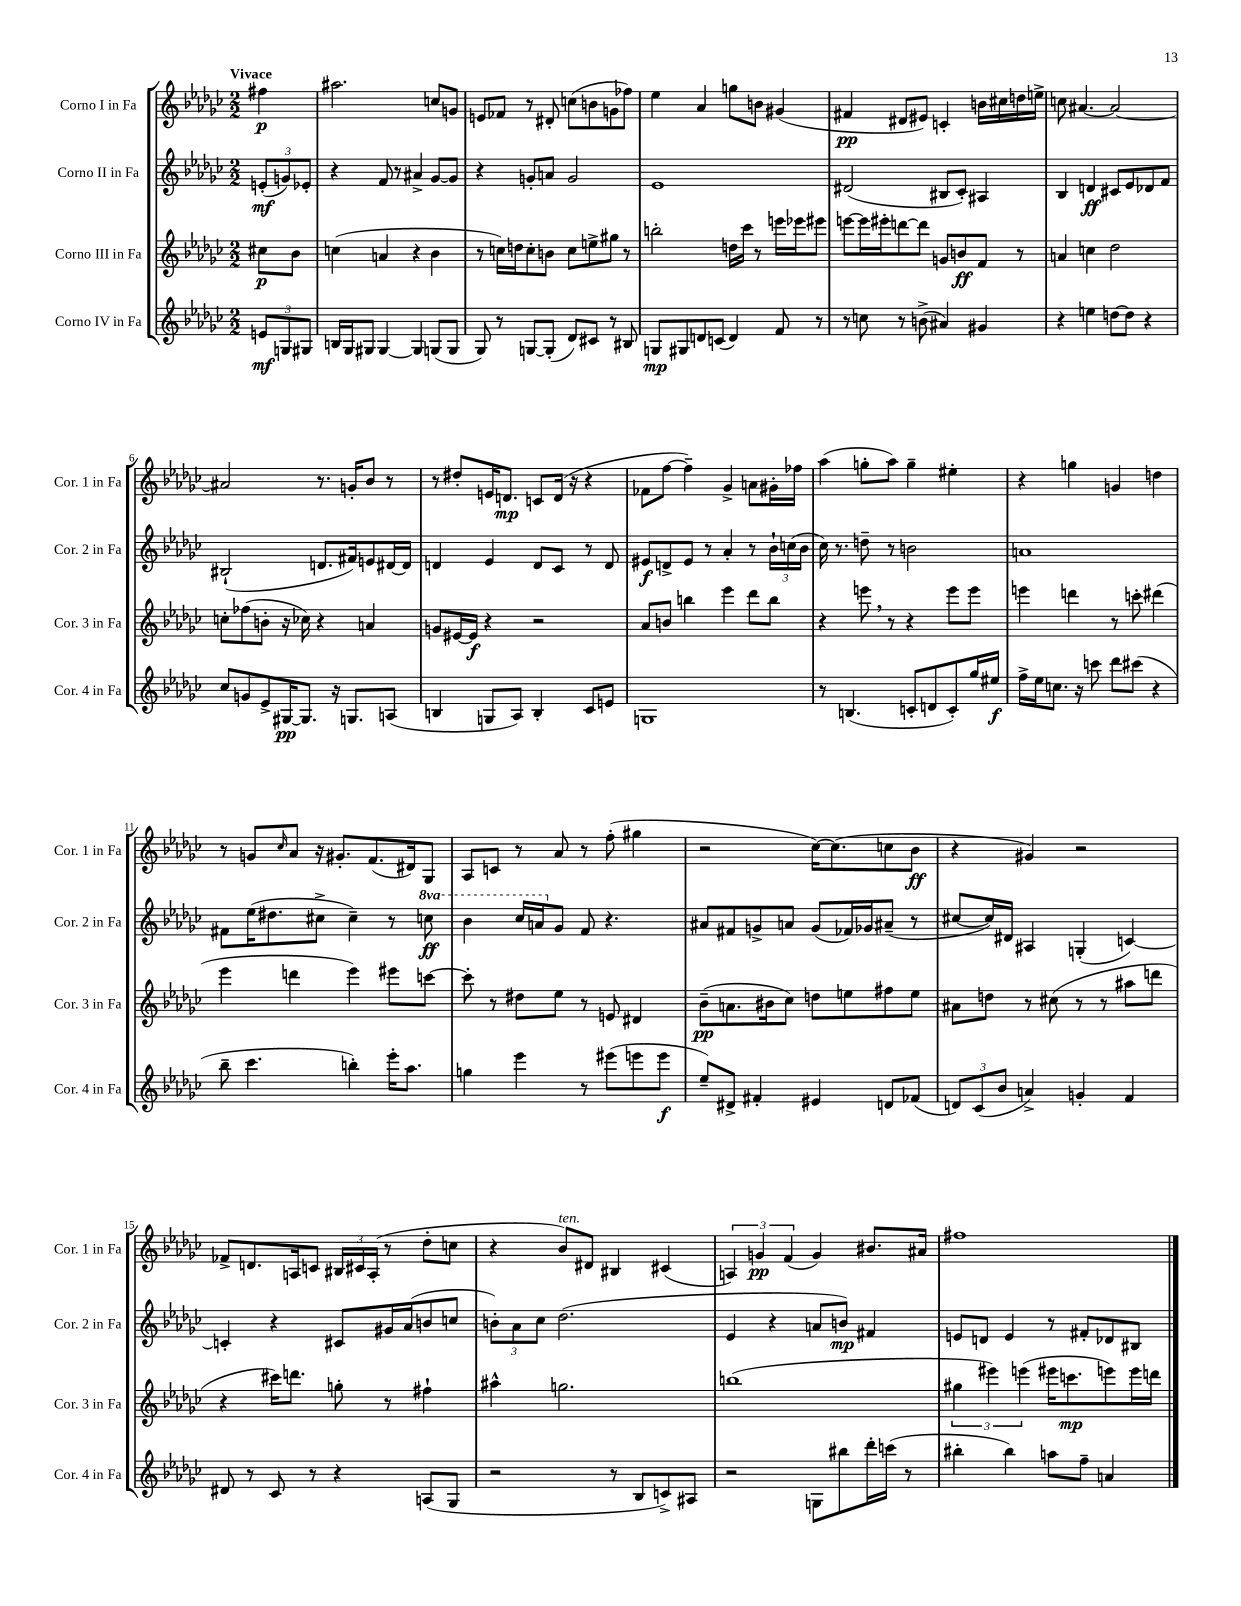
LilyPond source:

<<
\new StaffGroup <<
\new Staff = "s0" \with { instrumentName = "Corno I in Fa" shortInstrumentName = "Cor. 1 in Fa" } {
    \clef treble \key ges \major \numericTimeSignature \time 2/2 \partial 4 \tempo "Vivace"
    fis''4\p |
    ais''2. c''8 g'8 |
    e'8 fes'8 r8 dis'8-. c''8( b'8 g'8 fes''8) |
    ees''4 aes'4 g''8 b'8 gis'4( |
    fis'4\pp dis'8 eis'8) c'4-. b'16 cis''16 d''16 e''16-> |
    c''8 ais'4.~ ais'2~ |
    ais'2 r8. g'16-. bes'8 r8 |
    r8 dis''8-. e'16 d'8.\mp c'8 d'16( r16 r4 |
    fes'8 f''8~ f''4--) ges'4-> a'8 gis'16-. fes''16 |
    aes''4( g''8-. aes''8) g''4-- eis''4-. |
    r4 g''4 g'4 d''4 |
    r8 g'8 \grace { ces''16 } aes'8 r16 gis'8.-. f'8.( dis'16) ges8 |
    aes8 c'8 r8 aes'8 r8 f''8-.( gis''4 |
    r2 ces''16~) ces''8.( c''8 bes'8\ff |
    r4 gis'4) r2 |
    fes'8-> d'8. a16 c'8 \tuplet 3/2 { bis16 cis'16 a16-.( } r8 des''8-. c''8 |
    r4 bes'8^\markup { \italic "ten." }) dis'8 bis4 cis'4( |
    \tuplet 3/2 { a4) g'4\pp f'4( } g'4) bis'8. ais'16 |
    fis''1 \bar "|." |
}
\new Staff = "s1" \with { instrumentName = "Corno II in Fa" shortInstrumentName = "Cor. 2 in Fa" } {
    \clef treble \key ges \major \numericTimeSignature \time 2/2 \set Staff.ottavationMarkups = #ottavation-simple-ordinals \partial 4
    \tuplet 3/2 { e'8-.\mf( g'8) ees'8-. } |
    r4 f'8 r8 ais'4-> ges'8~ ges'8 |
    r4 g'8-. a'8 g'2 |
    ees'1 |
    dis'2( bis8 ces'8-.) ais4 |
    bes4 d'4\ff cis'8 ees'8 des'8 f'8 |
    bis2-!( d'8. fis'16) e'8 dis'16~ dis'16 |
    d'4 ees'4 d'8 ces'8 r8 d'8 |
    eis'8\f d'8-> eis'8 r8 aes'4-. r8 \tuplet 3/2 { bes'16-! c''16( bes'16 } |
    ces''16) r8. d''8-- r8 b'2 |
    a'1 |
    fis'8 ees''16( dis''8. cis''8-> cis''4--) r8 \ottava #1 c'''8\ff |
    bes''4 ces'''16 a''16 \ottava #0 ges'8 f'8 r4. |
    ais'8 fis'8 g'8-> a'8 g'8( fes'16) ges'16 ais'8--( r8 |
    cis''8~ cis''16) dis'16 ais4 g4-.( c'4~) |
    c'4-. r4 cis'8 gis'16 aes'16( b'8 c''8 |
    \tuplet 3/2 { b'8-.) aes'8 ces''8 } des''2.( |
    ees'4 r4 a'8 b'8\mp) fis'4 |
    e'8 d'8 e'4 r8 fis'8-. des'8 bis8 \bar "|." |
}
\new Staff = "s2" \with { instrumentName = "Corno III in Fa" shortInstrumentName = "Cor. 3 in Fa" } {
    \clef treble \key ges \major \numericTimeSignature \time 2/2 \partial 4
    cis''8\p bes'8 |
    c''4( a'4 r4 bes'4 |
    r8 c''16) d''16 c''8-. b'8 c''8 e''8-> gis''8 r8 |
    b''2-. d''16 ces'''16 r8 e'''16 ees'''16 eis'''8 |
    e'''8~ e'''16 eis'''16-. d'''8~ d'''8 g'8 b'8\ff f'8 r8 |
    a'4 c''4 des''2 |
    c''8-. fes''8( b'8-. r16 ces''16) r4 a'4 |
    g'8 eis'16~ eis'16\f r4 r2 |
    aes'8 b'8 b''4 ees'''4 des'''8 b''8 |
    r4 e'''8 \breathe r8 r4 e'''8 e'''8 |
    e'''4 d'''4 r8 c'''8-. dis'''4( |
    ees'''4 d'''4 ees'''4) eis'''8 c'''8~ |
    c'''8-. r8 dis''8 ees''8 r8 e'8 dis'4 |
    bes'8--\pp( a'8. bis'16 ces''8) d''8 e''8 fis''8 e''8 |
    ais'8 d''8 r8 cis''8( r8 r8 ais''8 d'''8 |
    r4 cis'''16) d'''8. g''8-. r8 fis''4-! |
    ais''4-^ g''2. |
    b''1( |
    \tuplet 3/2 { gis''4 eis'''4) e'''4( } eis'''16 c'''8.\mp e'''8) e'''16 d'''16 \bar "|." |
}
\new Staff = "s3" \with { instrumentName = "Corno IV in Fa" shortInstrumentName = "Cor. 4 in Fa" } {
    \clef treble \key ges \major \numericTimeSignature \time 2/2 \partial 4
    \tuplet 3/2 { e'8\mf g8 gis8 } |
    b16 ges16 gis8 gis4~ gis4 g8( g8 |
    ges8) r8 g8~ g8-.( des'8) cis'8 r8 bis8 |
    g8\mp gis8 d'8 c'8( d'4) f'8 r8 |
    r8 c''8 r8 b'8->( ais'4) gis'4 |
    r4 e''4 d''8~ d''8 r4 |
    ces''8 g'8 ees'8-> gis16~\pp gis8. r16 g8. a8( |
    b4 g8 aes8) b4-. ces'8 e'8 |
    g1 |
    r8 b4.( c'8-. d'8 c'8-.) ges''16 eis''16\f |
    f''16-> ees''16 c''8. r16 c'''8 des'''8 cis'''8( r4 |
    bes''8-- ces'''4. b''4-.) ees'''16-. aes''8. |
    g''4 ees'''4 r8 eis'''8( e'''8 e'''8\f |
    ees''8--) dis'8-> fis'4-. eis'4 d'8 fes'8( |
    \tuplet 3/2 { d'8) ces'8( bes'8 } a'4->) g'4-. f'4 |
    dis'8 r8 ces'8 r8 r4 a8( ges8 |
    r2 r8 bes8 c'8->) ais8 |
    r2 g8 bis''8 des'''16-. c'''16( r8 |
    bis''4-. bis''4) a''8 f''8-- a'4 \bar "|." |
}
>>
>>
